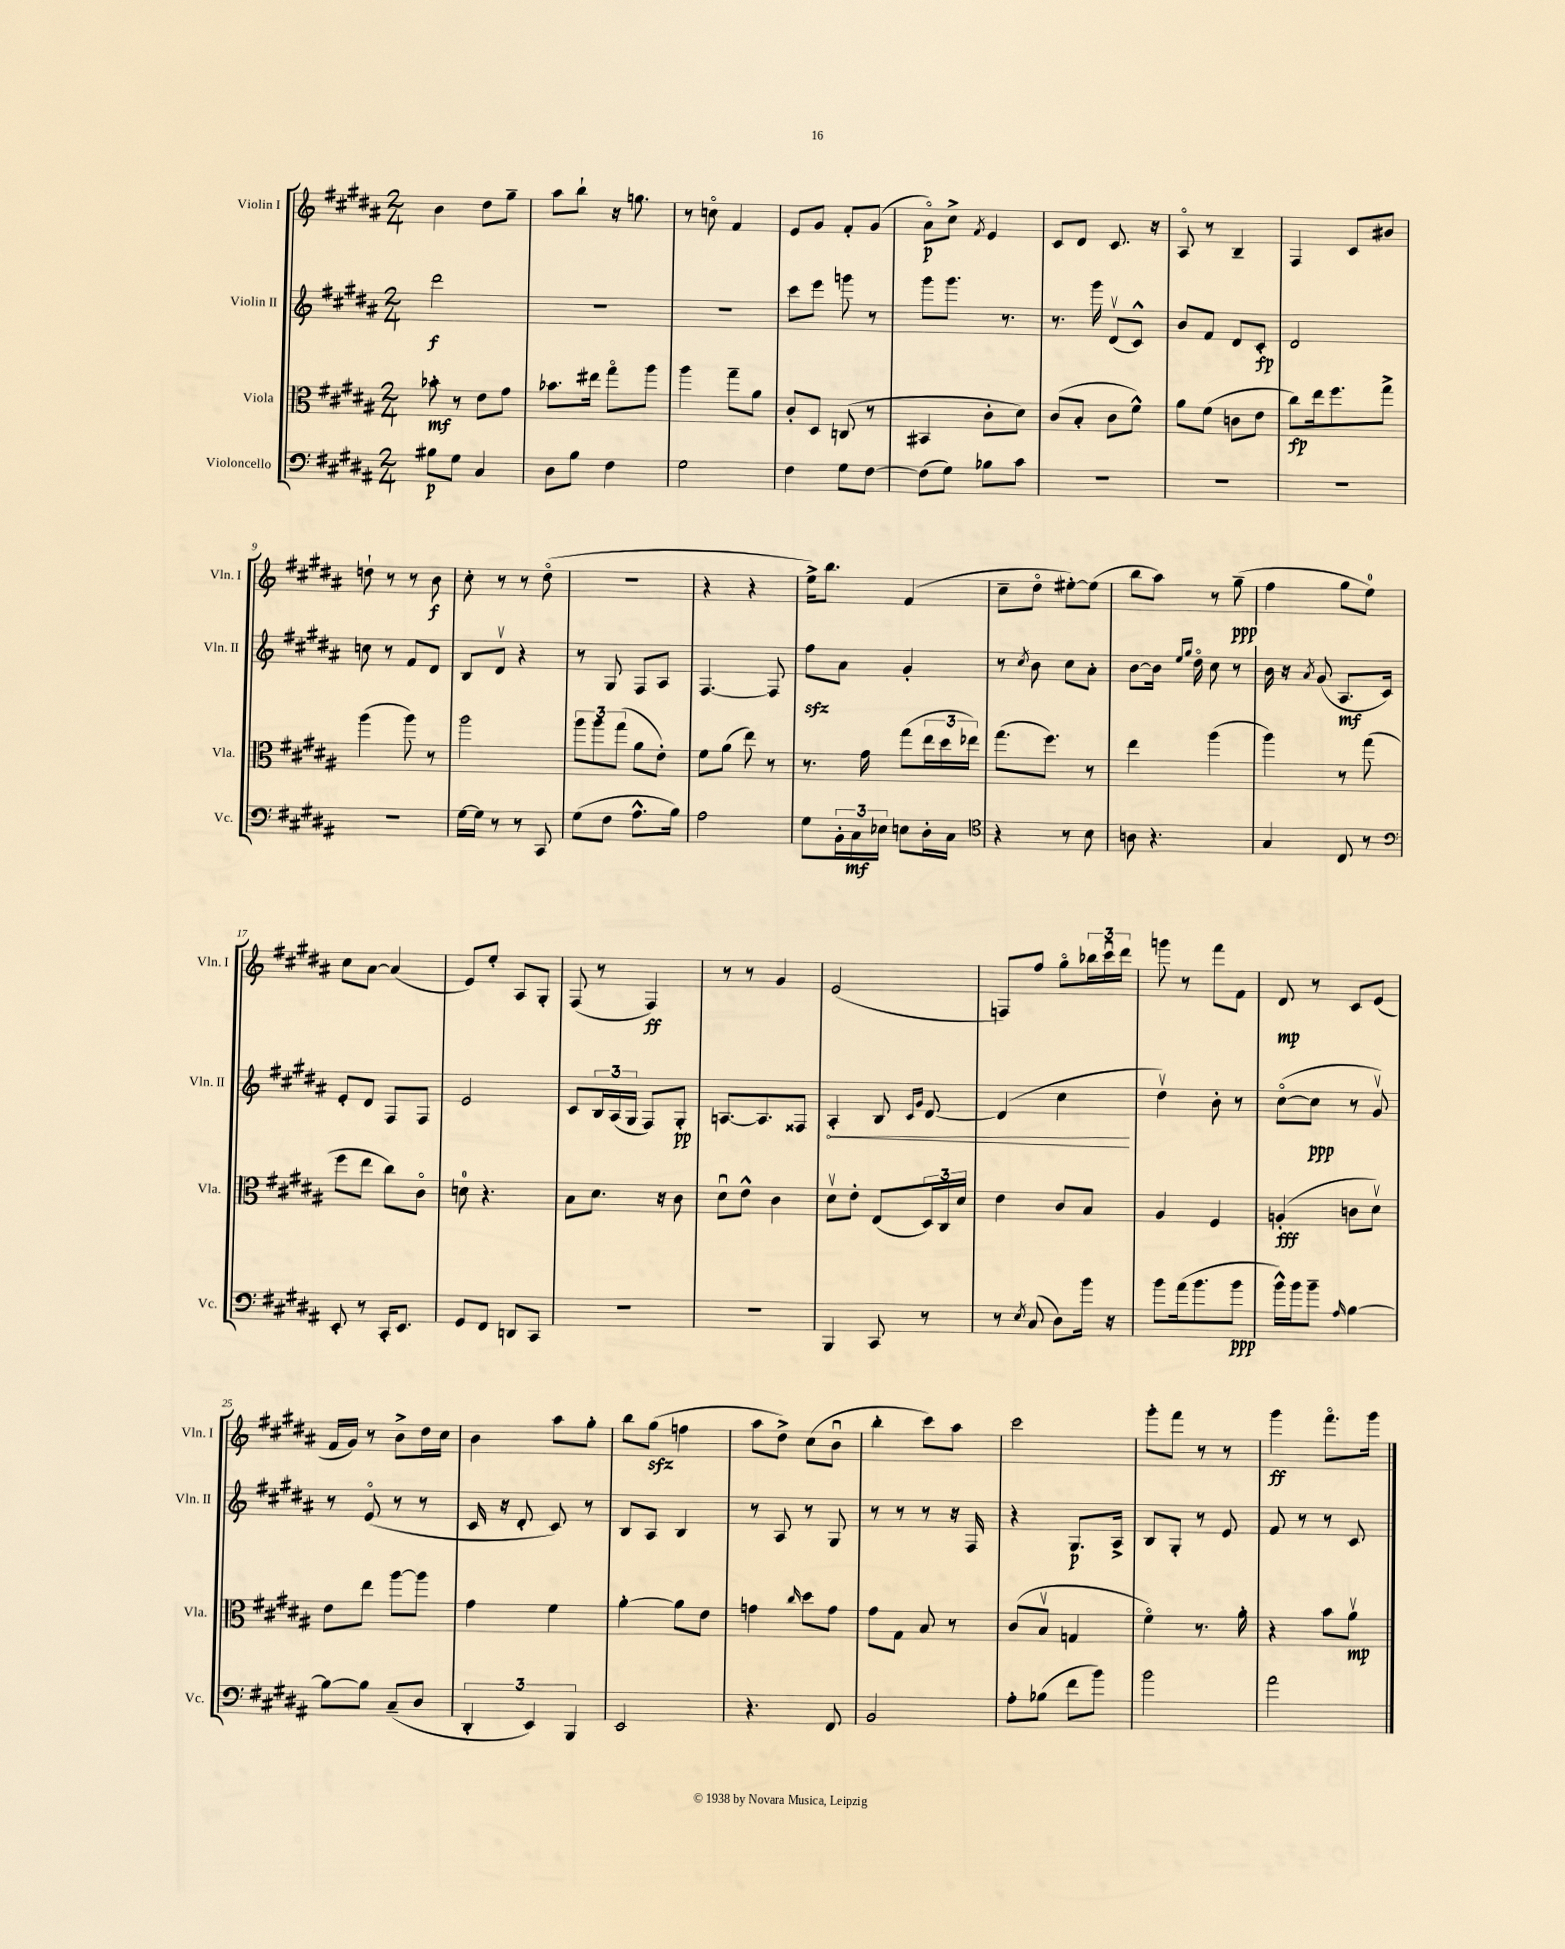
<<
\new StaffGroup <<
\new Staff = "s0" \with { instrumentName = "Violin I" shortInstrumentName = "Vln. I" } {
    \clef treble \key b \major \numericTimeSignature \time 2/4
    b'4 dis''8 gis''8-- |
    ais''8 b''8-! r16 g''8. |
    r8 c''8\flageolet fis'4 |
    e'8 gis'8 fis'8-. gis'8( |
    ais'8\flageolet\p) cis''8-> \acciaccatura { fis'8 } e'4 |
    cis'8 dis'8 cis'8. r16 |
    ais8\flageolet r8 b4-- |
    fis4 cis'8 bis'8 |
    d''8-! r8 r8 b'8\f |
    cis''8-. r8 r8 dis''8\flageolet( |
    R2 |
    r4 r4 |
    e''16->) b''8. fis'4( |
    cis''8-- dis''8\flageolet eis''8~-.) eis''8( |
    b''8 ais''8) r8 gis''8--\ppp( |
    fis''4 gis''8 e''8-0) |
    cis''8 ais'8~ ais'4( |
    e'8) e''8-. ais8 gis8-. |
    fis8( r8 fis4\ff) |
    r8 r8 gis'4 |
    e'2( |
    f8) fis''8 gis''8\flageolet \tuplet 3/2 { bes''16 cis'''16\downbow dis'''16 } |
    g'''8 r8 fis'''8 fis'8 |
    dis'8\mp r8 cis'8 e'8( |
    fis'16 gis'16) r8 b'8-> dis''16 cis''16 |
    b'4 ais''8 gis''8-. |
    b''8 gis''8\sfz( f''4 |
    ais''8 dis''8->) cis''8( b'8\downbow |
    b''4-. cis'''8) ais''8 |
    cis'''2 |
    gis'''8-. fis'''8 r8 r8 |
    gis'''4\ff fis'''8.\flageolet gis'''16 \bar "|." |
}
\new Staff = "s1" \with { instrumentName = "Violin II" shortInstrumentName = "Vln. II" } {
    \clef treble \key b \major \numericTimeSignature \time 2/4
    dis'''2\f |
    R2 |
    R2 |
    cis'''8 e'''8 g'''8 r8 |
    gis'''8 gis'''8. r8. |
    r8. gis'''16 dis'8\upbow( cis'8-^) |
    b'8 fis'8 dis'8 cis'8-.\fp |
    dis'2 |
    c''8 r8 fis'8 dis'8 |
    b8 dis'8\upbow r4 |
    r8 gis8 fis8 ais8 |
    fis4.~ fis8 |
    fis''8\sfz ais'8 gis'4-. |
    r8 \acciaccatura { cis''8 } b'8 cis''8 ais'8-. |
    b'8~ b'16 \grace { e''16 gis''16 } dis''16\flageolet cis''8 r8 |
    b'16 r16 \acciaccatura { ais'8 } gis'8( ais8.\mf cis'16) |
    e'8-. dis'8 fis8 fis8 |
    e'2 |
    cis'8 \tuplet 3/2 { b16 ais16( gis16 } fis8) gis8-.\pp |
    a8.~ a8. fisis8 |
    \once \override Hairpin.circled-tip = ##t ais4-.\< b8 \grace { cis'16 gis'16 } dis'8~ |
    dis'4( cis''4\! |
    dis''4\upbow) b'8-. r8 |
    cis''8~\flageolet( cis''8\ppp r8 gis'8\upbow) |
    r8 e'8\flageolet( r8 r8 |
    cis'16 r16 dis'8-. cis'8) r8 |
    b8 ais8 b4 |
    r8 ais8 r8 gis8 |
    r8 r8 r8 r16 fis16 |
    r4 gis8.\p ais16-> |
    b8 gis8-. r8 e'8 |
    fis'8 r8 r8 cis'8 \bar "|." |
}
\new Staff = "s2" \with { instrumentName = "Viola" shortInstrumentName = "Vla." } {
    \clef alto \key b \major \numericTimeSignature \time 2/4
    bes'8-.\mf r8 e'8 gis'8 |
    bes'8. eis''16 gis''8\flageolet ais''8 |
    ais''4 gis''8-- ais'8 |
    cis'8-. dis8 c8( r8 |
    bis,4 cis'8-. dis'8) |
    cis'8( b8-. cis'8 fis'8-^) |
    ais'8 fis'8( c'8 e'8 |
    cis''8\fp) e''16 fis''8. gis''8-> |
    ais''4( ais''8) r8 |
    ais''2 |
    \tuplet 3/2 { ais''8 ais''8 gis''8( } ais'8 e'8-.) |
    fis'8 ais'8( e''8) r8 |
    r8. gis'16 gis''8( \tuplet 3/2 { e''16 dis''16 ees''16) } |
    gis''8.( fis''8.) r8 |
    e''4 ais''4( |
    ais''4) r8 gis''8( |
    fis''8 e''8 cis''8) cis'8\flageolet |
    d'8-0 r4. |
    b8 dis'8. r16 cis'8 |
    dis'8\downbow e'8-^ cis'4 |
    dis'8\upbow e'8-. e8( \tuplet 3/2 { dis16) cis16 dis'16 } |
    e'4 cis'8 b8 |
    ais4 fis4 |
    a4-.\fff( c'8 dis'8\upbow) |
    e'8 e''8 ais''8~ ais''8 |
    gis'4 fis'4 |
    ais'4~-. ais'8 e'8 |
    g'4 \grace { cis''16 } dis''8 g'8 |
    gis'8 gis8 b8 r8 |
    cis'8( b8\upbow g4 |
    fis'4\flageolet) r8. ais'16-. |
    r4 b'8 ais'8\upbow\mp \bar "|." |
}
\new Staff = "s3" \with { instrumentName = "Violoncello" shortInstrumentName = "Vc." } {
    \clef bass \key b \major \numericTimeSignature \time 2/4
    bis8\p gis8 cis4 |
    dis8 b8 fis4 |
    gis2 |
    fis4 gis8 fis8~ |
    fis8( gis8) bes8 cis'8 |
    R2 |
    R2 |
    R2 |
    R2 |
    gis16~ gis16 r8 r8 cis,8 |
    gis8( fis8 ais8.-^ b16) |
    ais2 |
    gis8 \tuplet 3/2 { b,16-. cis16\mf ees16 } e8 dis16-. cis16 |
    \clef tenor r4 r8 b8 |
    a8 r4. |
    gis4 cis8 r8 |
    \clef bass e,8-. r8 cis,16-. e,8. |
    gis,8 fis,8 d,8 cis,8 |
    R2 |
    R2 |
    b,,4 cis,8 r8 |
    r8 \acciaccatura { e8 } cis8( dis8) b'16 r16 |
    b'8 ais'16( b'8. b'8\ppp |
    b'16-^) b'16 b'8-- \grace { ais16 } b4~ |
    b8~ b8 cis8--( dis8 |
    \tuplet 3/2 { dis,4-. e,4) b,,4 } |
    e,2 |
    r4. fis,8 |
    b,2 |
    ais8-. bes8( fis'8 b'8) |
    b'2 |
    ais'2 \bar "|." |
}
>>
>>
